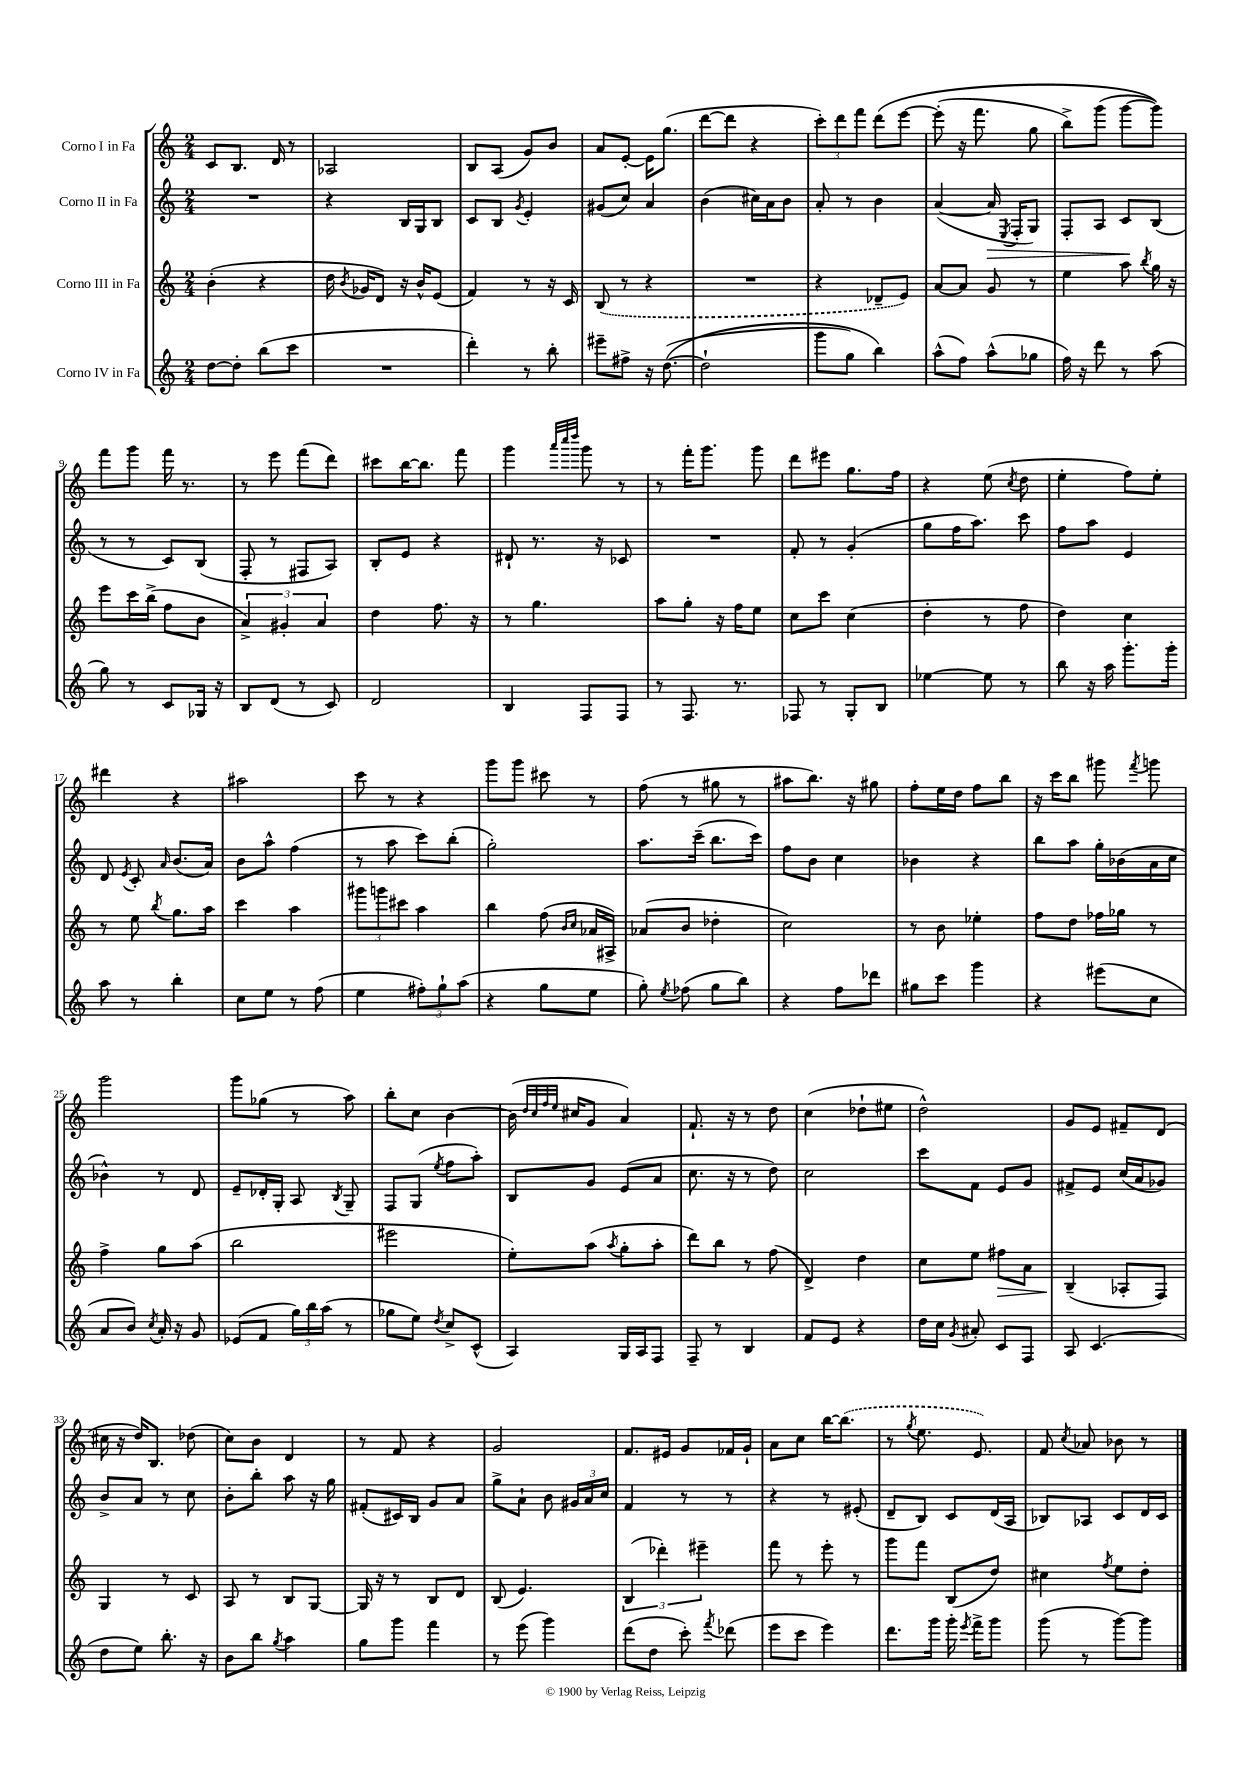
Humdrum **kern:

**kern	**kern	**dynam	**kern	**dynam	**kern
*part4	*part3	*part3	*part2	*part2	*part1
*staff4	*staff3	*staff3	*staff2	*staff2	*staff1
*I"Corno IV in Fa	*I"Corno III in Fa	*	*I"Corno II in Fa	*	*I"Corno I in Fa
*clefG2	*clefG2	*	*clefG2	*	*clefG2
*k[]	*k[]	*	*k[]	*	*k[]
*M2/4	*M2/4	*	*M2/4	*	*M2/4
=1	=1	=1	=1	=1	=1
[8dd\L	(4b'\	.	2r	.	8c/L
8dd'\J]	.	.	.	.	8.B/J
(8bb\L	4r	.	.	.	.
.	.	.	.	.	16d/
8ccc\J	.	.	.	.	8r
=2	=2	=2	=2	=2	=2
2r	16dd\	.	4r	.	2A-X/
.	8qb/	.	.	.	.
.	16g-X/KL	.	.	.	.
.	8d/J)	.	.	.	.
.	16r	.	16B/LL	.	.
.	16b^^/KL	.	16G/J	.	.
.	(8e/J	.	8B/J	.	.
=3	=3	=3	=3	=3	=3
4ddd'\)	4f/)	.	8c/L	.	8B/L
.	.	.	8B/J	.	(8A/J
.	.	.	8qg/	.	.
8r	8r	.	4e'/	.	8g/L)
8bb'\	16r	.	.	.	8b/J
.	16c/	.	.	.	.
=4	=4	=4	=4	=4	=4
8eee#X~\L	(8B/	.	(8g#X/L	.	8a/L
8ff#X^\J	8r	.	8cc/J)	.	[8e'/J
16r	4r	.	4a/	.	16e\KL]
(([8.dd\	.	.	.	.	(8.gg\J
=5	=5	=5	=5	=5	=5
2dd`\]	2r	.	(4b\	.	[8ddd\L
.	.	.	.	.	8ddd\J]
.	.	.	16cc#X\LL)	.	4r
.	.	.	16a\J	.	.
.	.	.	8b\J	.	.
=6	=6	=6	=6	=6	=6
8ggg\L	4r	.	8a'/	.	12ccc'\L)
.	.	.	.	.	12ddd\
8gg\J)	.	.	8r	.	.
.	.	.	.	.	12fff\J
4bb\)	8d-X~/L	.	4b\	.	(8ddd\L
.	8e/J)	.	.	.	[8eee\J
=7	=7	=7	=7	=7	=7
(8aa^^\L	[8a/L	.	([4a/	.	(8eee'\]
8ff\J)	8a/J]	.	.	.	16r
.	.	.	.	.	8.fff\
!	!	!	!	!LO:HP:b	!
(8aa^^\L	8g/	.	16a/]	>	.
.	.	.	8qE/	.	.
.	.	.	16F'/KL	.	.
8gg-X\J	8r	.	8G/J)	.	8gg\
=8	=8	=8	=8	=8	=8
16ff\)	4ee\	.	8F'/L	.	8bb^\L)
16r	.	.	.	.	.
8ddd\	.	.	8A/J	.	(8ggg\J
8r	8aa\	.	8c/L	.	[8ggg\L
.	8qbb/	.	.	.	.
(8aa\	16gg\	.	(8B/J	]	8ggg\J]))
.	16r	.	.	.	.
!!LO:LB:g=z
=9	=9	=9	=9	=9	=9
8gg\)	8eee\L	.	8r	.	8fff\L
8r	16ccc\L	.	8r	.	8ggg\J
.	(16bb^\JJ	.	.	.	.
8c/L	8ff\L	.	8c/L)	.	16fff\
.	.	.	.	.	8.r
16G-X/Jk	8b\J	.	(8B/J	.	.
16r	.	.	.	.	.
=10	=10	=10	=10	=10	=10
8B/L	6a^/)	.	8F'/	.	8r
(8d/J	.	.	8r	.	8eee\
.	6g#X'/	.	.	.	.
8r	.	.	8F#X/L	.	(8fff\L
.	6a/	.	.	.	.
8c/)	.	.	8A/J)	.	8ddd\J)
=11	=11	=11	=11	=11	=11
2d/	4dd\	.	8B'/L	.	8ccc#X\L
.	.	.	8e/J	.	[16bb\K
.	.	.	.	.	8.bb\J]
.	8.ff\	.	4r	.	.
.	.	.	.	.	8fff\
.	16r	.	.	.	.
=12	=12	=12	=12	=12	=12
4B/	8r	.	8d#X`/	.	4ggg\
.	4.gg\	.	8.r	.	.
.	.	.	.	.	32qqaaa/LLL
.	.	.	.	.	32qqcccc/
.	.	.	.	.	32qqdddd/JJJ
8F/L	.	.	.	.	8ggg\
.	.	.	16r	.	.
8F/J	.	.	8c-X/	.	8r
=13	=13	=13	=13	=13	=13
8r	8aa\L	.	2r	.	8r
8.F/	8gg'\J	.	.	.	16fff'\KL
.	.	.	.	.	8.ggg\J
.	16r	.	.	.	.
8.r	16ff\KL	.	.	.	.
.	8ee\J	.	.	.	8ggg\
=14	=14	=14	=14	=14	=14
8F-X/	8cc\L	.	8f'/	.	8ddd\L
8r	8ccc\J	.	8r	.	8eee#X\J
8G'/L	(4cc\	.	(4g'/	.	8.gg\L
8B/J	.	.	.	.	.
.	.	.	.	.	16ff\Jk
=15	=15	=15	=15	=15	=15
[4ee-X\	4dd'\	.	8gg\L	.	4r
.	.	.	16ff\K	.	.
.	.	.	8.aa\J)	.	.
8ee-\]	8r	.	.	.	(8ee\
.	.	.	.	.	8qcc/
8r	8ff\	.	8ccc\	.	8dd\
=16	=16	=16	=16	=16	=16
8bb\	4dd\)	.	8ff\L	.	4ee'\
16r	.	.	8aa\J	.	.
16aa\	.	.	.	.	.
8.ggg'\L	4cc\	.	4e/	.	8ff\L)
.	.	.	.	.	8ee'\J
16ggg'\Jk	.	.	.	.	.
!!LO:LB:g=z
=17	=17	=17	=17	=17	=17
8aa\	8r	.	8d/	.	4ddd#X\
.	.	.	8qe/	.	.
8r	8ee\	.	8c'/	.	.
.	8qbb/	.	16qqa/	.	.
4bb'\	8.gg\L	.	(8.b/L	.	4r
.	16aa\Jk	.	16a/Jk)	.	.
=18	=18	=18	=18	=18	=18
8cc\L	4ccc\	.	8b\L	.	2aa#X\
8ee\J	.	.	8aa^^\J	.	.
8r	4aa\	.	(4ff\	.	.
(8ff\	.	.	.	.	.
=19	=19	=19	=19	=19	=19
4ee\	12ggg#X\L	.	8r	.	8ccc\
.	12gggn\	.	.	.	.
.	.	.	8aa\	.	8r
.	12ccc#X\J	.	.	.	.
12ff#X'\L)	4aa\	.	8ccc\L)	.	4r
12gg`\	.	.	.	.	.
.	.	.	(8bb'\J	.	.
(12aa\J	.	.	.	.	.
=20	=20	=20	=20	=20	=20
4r	4bb\	.	2gg'\)	.	8ggg\L
.	.	.	.	.	8ggg\J
8gg\L	(8ff\	.	.	.	8ccc#X\
.	16qqb/LL	.	.	.	.
.	16qqcc/JJ	.	.	.	.
8ee\J	16a-X/LL	.	.	.	8r
.	16A#X^/JJ)	.	.	.	.
=21	=21	=21	=21	=21	=21
8gg'\)	(8a-X/L	.	8.aa\L	.	(8ff\
8qee/	.	.	.	.	.
(8ff-X\	8b/J	.	.	.	8r
.	.	.	(16ccc~\Jk	.	.
8gg\L	4dd-X'\	.	8.bb\L	.	8gg#X\
8bb\J)	.	.	.	.	8r
.	.	.	16ccc\Jk)	.	.
=22	=22	=22	=22	=22	=22
4r	2cc\)	.	8ff\L	.	8aa#X\L
.	.	.	8b\J	.	8.bb\J)
8ff\L	.	.	4cc\	.	.
.	.	.	.	.	16r
8ddd-X\J	.	.	.	.	8gg#X\
=23	=23	=23	=23	=23	=23
8gg#X\L	8r	.	4b-X\	.	8ff'\L
8ccc\J	8b\	.	.	.	16ee\L
.	.	.	.	.	16dd\JJ
4ggg\	4ee-X'\	.	4r	.	8ff\L
.	.	.	.	.	8bb\J
=24	=24	=24	=24	=24	=24
4r	8ff\L	.	8bb\L	.	16r
.	.	.	.	.	16ccc\KL
.	8dd\J	.	8aa\J	.	8bb\J
(8eee#X\L	16ff-X\LL	.	16gg'\LL	.	8ggg#X\
.	16gg-X\JJ	.	(16b-X\	.	.
.	.	.	.	.	8qfff/
8cc\J	8r	.	16a\	.	8gggn\
.	.	.	16cc\JJ	.	.
!!LO:LB:g=z
=25	=25	=25	=25	=25	=25
8a/L	4ff^\	.	4b-X^^\)	.	2ggg\
8b/J)	.	.	.	.	.
8qcc/	.	.	.	.	.
16a'/	8gg\L	.	8r	.	.
16r	.	.	.	.	.
8g/	(8aa\J	.	8d/	.	.
=26	=26	=26	=26	=26	=26
(8e-X/L	2bb\	.	8e~/L	.	8ggg\L
8f/J	.	.	16d-X'/L	.	(8gg-X\J
.	.	.	16G'/JJ	.	.
24gg\LL)	.	.	8A/	.	8r
24bb\	.	.	.	.	.
(24aa\JJ	.	.	.	.	.
.	.	.	8qB/	.	.
8r	.	.	8G~/	.	8aa\)
=27	=27	=27	=27	=27	=27
8gg-X\L	2eee#X\	.	8F/L	.	8bb'\L
8ee\J)	.	.	(8G/J	.	8cc\J
8qdd/	.	.	8qee/	.	.
8cc^/L	.	.	8ff\L	.	[4b\
(8c^^/J	.	.	8aa'\J)	.	.
=28	=28	=28	=28	=28	=28
4A/)	8ee'\L)	.	8B/L	.	(16b\]
.	.	.	.	.	32qqdd/LLL
.	.	.	.	.	32qqcc/
.	.	.	.	.	32qqff/
.	.	.	.	.	32qqee/JJJ
.	.	.	.	.	16cc#X/KL
.	(8aa\J	.	8g/J	.	8g/J
.	8qaa/	.	.	.	.
16G/LL	8gg'\L	.	(8e/L	.	4a/)
16A/J	.	.	.	.	.
8F/J	8aa'\J	.	8a/J	.	.
=29	=29	=29	=29	=29	=29
8F~/	8ddd\L)	.	8.cc\	.	8.f`/
8r	8bb\J	.	.	.	.
.	.	.	16r	.	16r
4B/	8r	.	8r	.	8r
.	(8ff\	.	8dd\)	.	8dd\
=30	=30	=30	=30	=30	=30
8f/L	4d^/)	.	2cc\	.	(4cc\
8e/J	.	.	.	.	.
4r	4dd\	.	.	.	8dd-X`\L
.	.	.	.	.	8ee#X\J
=31	=31	=31	=31	=31	=31
16dd\LL	8cc\L	.	8ccc\L	.	2dd^^\)
16cc\JJ	.	.	.	.	.
8qg/	.	.	.	.	.
8a#X'/	8ee\J	.	8f\J	.	.
!	!	!LO:HP:b	!	!	!
8c/L	8ff#X\L	>	8e/L	.	.
8F/J	8a\J	.	8g/J	.	.
=32	=32	=32	=32	=32	=32
8A/	(4B~/	.	8f#X^/L	.	8g/L
(4.c/	.	.	8e/J	.	8e/J
.	8A-X'/L	]	(16cc/LL	.	8f#X~/L
.	.	.	16a/J	.	.
.	8F/J)	.	8g-X/J)	.	(8d/J
!!LO:LB:g=z
=33	=33	=33	=33	=33	=33
8dd\L	4G/	.	8b^/L	.	16cc#X\
.	.	.	.	.	16r
8ee\J)	.	.	8a/J	.	16dd/KL)
.	.	.	.	.	8.B/J
8.bb'\	8r	.	8r	.	.
.	8c/	.	8cc\	.	(8dd-X\
16r	.	.	.	.	.
=34	=34	=34	=34	=34	=34
8b\L	8A/	.	8b'\L	.	8cc\L)
8bb\J	8r	.	8bb'\J	.	8b\J
8qgg/	.	.	.	.	.
4aa\	8B/L	.	8aa\	.	4d/
.	[8G/J	.	16r	.	.
.	.	.	16gg\	.	.
=35	=35	=35	=35	=35	=35
8gg\L	16G/]	.	(8f#X'/L	.	8r
.	16r	.	.	.	.
8ggg\J	8r	.	16c#X/L)	.	8f/
.	.	.	16B/JJ	.	.
4fff\	8B/L	.	8g/L	.	4r
.	8d/J	.	8a/J	.	.
=36	=36	=36	=36	=36	=36
8r	(8B/	.	8gg^\L	.	2g/
(8eee\	4.e/)	.	8a`\J	.	.
4ggg\)	.	.	8b\	.	.
.	.	.	24g#X/LL	.	.
.	.	.	24a/	.	.
.	.	.	24cc/JJ	.	.
=37	=37	=37	=37	=37	=37
(8ddd\L	(6B/	.	4f/	.	8.f/L
8dd\J	.	.	.	.	.
.	6ddd-X'\)	.	.	.	.
.	.	.	.	.	16e#X/Jk
8ccc'\)	.	.	8r	.	8g/L
.	6eee#X~\	.	.	.	.
8qfff/	.	.	.	.	.
(8ddd-X\	.	.	8r	.	16f-X/L
.	.	.	.	.	16g`/JJ
=38	=38	=38	=38	=38	=38
8eee\L	8fff\	.	4r	.	8a\L
8ccc\J	8r	.	.	.	8cc\J
4eee\)	8eee'\	.	8r	.	[16bb\KL
.	.	.	.	.	(8.bb\J]
.	8r	.	(8e#X'/	.	.
=39	=39	=39	=39	=39	=39
8.ddd\L	8ggg\L	.	8d~/L	.	8r
.	.	.	.	.	8qgg/
.	8fff\J	.	8B/J)	.	8.ee\
16ggg\Jk	.	.	.	.	.
16ggg'\	(8B/L	.	8c/L	.	.
8qeee/	.	.	.	.	.
16fff^\KL	.	.	.	.	8.e/)
8ggg\J	8dd/J)	.	(16d/L	.	.
.	.	.	16A/JJ	.	.
=40	=40	=40	=40	=40	=40
(8ggg\	4cc#X\	.	8B-X/L)	.	8f/
.	.	.	.	.	8qcc/
8r	.	.	8A-X/J	.	8a-X/
.	8qff/	.	.	.	.
[8ggg\L)	8ee\L	.	8c/L	.	8b-X\
8ggg\J]	8dd'\J	.	16d/L	.	8r
.	.	.	16c/JJ	.	.
==	==	==	==	==	==
*-	*-	*-	*-	*-	*-
